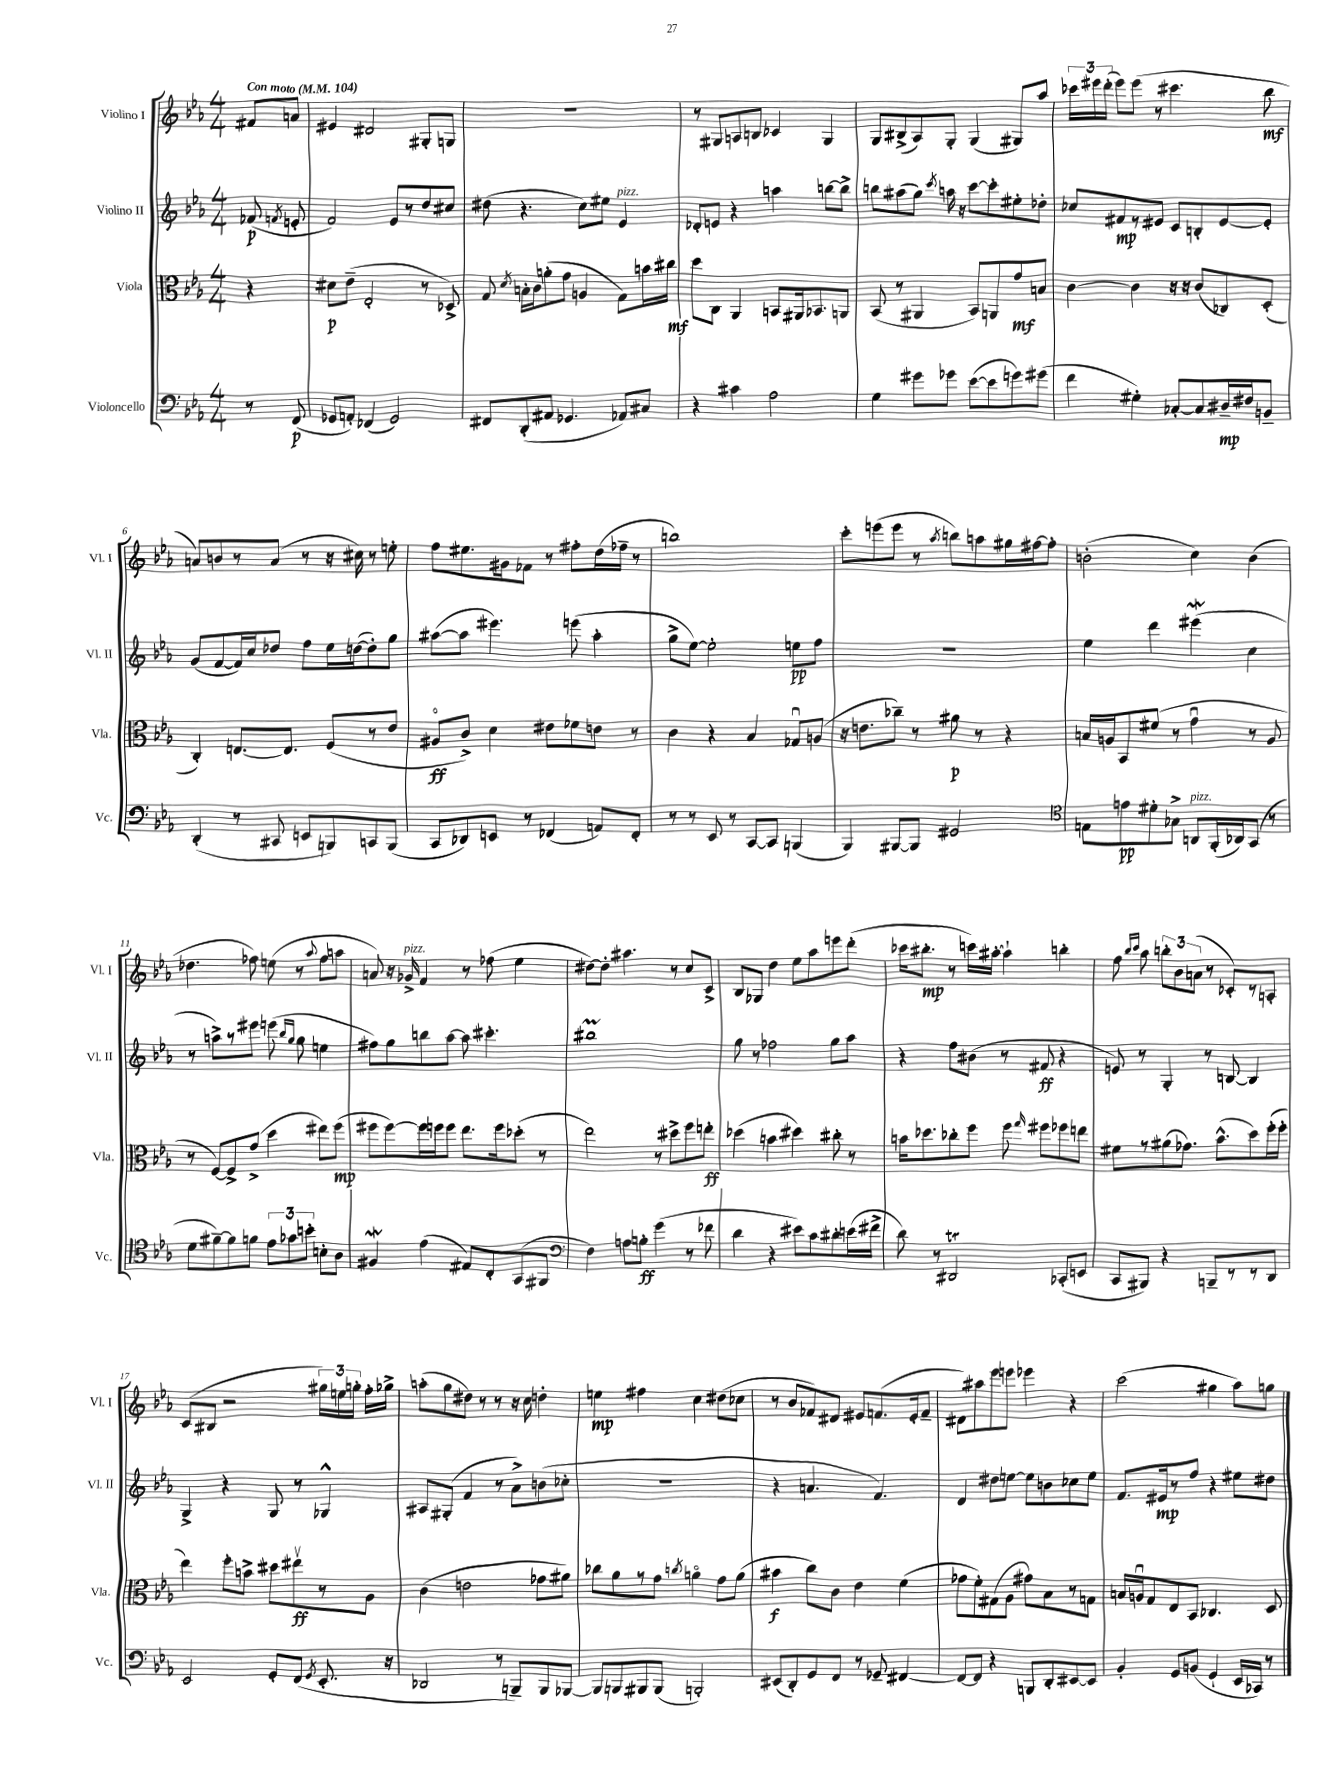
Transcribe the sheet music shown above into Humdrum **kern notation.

**kern	**kern	**kern	**kern
*staff4	*staff3	*staff2	*staff1
*clefF4	*clefC3	*clefG2	*clefG2
*k[b-e-a-]	*k[b-e-a-]	*k[b-e-a-]	*k[b-e-a-]
*M4/4	*M4/4	*M4/4	*M4/4
*MM104	*MM104	*MM104	*MM104
8r	4r	(8f-/	8f#/L
.	.	8qf/	.
(8FF/	.	8e'/	8a/J
=	=	=	=
8GG-/L	8d#\L	2f/)	4e#/
8AA'/J)	(8e-~\J	.	.
(4FF-/	2E-'/	.	2d#/
2GG-/)	.	8e-/L	.
.	.	8r	.
.	8r	8dd/	8G#'/L
.	8D-^/)	8cc#/J	8G/J
=	=	=	=
8FF#/L	8G/	(8dd#\	1r
.	8qd/	.	.
(8DD'/	16B'\LL	4.r	.
.	16c\J	.	.
8AA#/J	(8a'\	.	.
4.GG-/	8g\J	.	.
.	4A/	8cc\L)	.
.	.	8ee#\J	.
8AA-/L)	8G\L)	4e-/	.
8C#/J	16b\L	.	.
.	16cc#\JJ	.	.
=	=	=	=
4r	8dd\L	8d-'/L	8r
.	8C\J	8e/J	8G#/L
4c#\	4AA-/	4r	8A/
.	.	.	8B/J
2A-\	8BB/L	4aa\	4c-/
.	16AA#/k	.	.
.	8.BB-/	.	.
.	.	[8bb\L	4G#/
.	8AA/J	8bb^\]J	.
=	=	=	=
4G\	(8BB-/	8bb\L	8G/L
.	8r	(8aa#\	(8B#^/
8g#\L	4AA#/	8gg\J)	8A-/)
.	.	8qccc/	.
8g-\J	.	16aa\	8G'/J
.	.	16r	.
([8e-\L	8BB-/L)	[8ccc\L	(4G/
8e-\]	8AA/	8ccc'\]	.
8g\)	8g/	8ee#'\	8G#/L)
(8g#\J	8B/J	8dd-'\J	8aa-/J
=	=	=	=
4f\	[4c\	8cc-/L	24ccc-\LL
.	.	.	24eee#\
.	.	.	(24ddd'\JJ
.	.	8f#/	8eee#\L)
4G#'\)	4c\]	8r	(8eee#\J
.	.	8e#/J	8r
[8C-'/L	16r	8c/L	4.ccc#\
.	16r	.	.
8C-/]	(8c/L	8B'/	.
16D#~/L	8C-/)	[8e#/	.
16F#/J	.	.	.
8BB~/J	(8D'/J	8e#'/]J	8bb-\
=	=	=	=
(4DD'/	4C'/)	(8g/L	8a/L)
.	.	[8f/	8b/
8r	[8.E/L	16f/]L)	8r
.	.	16cc/J	.
8CC#/	.	8dd-/J	(8a/J
.	8.E/]J	.	.
8EE/L	.	8ff\L	8r
8BBB/)	(8F/L	16ee-\L	16r
.	.	([16dd\J	16cc#\)
8CC/	8r	8dd'\])	8r
(8BBB/J	8e-/J	8gg\J	8ee'\
=	=	=	=
8CC/L	8A#o/L	([8aa#\L	8ff\L
8DD-/)	8c^/J)	8aa#\]J	8.ee#\
8EE/J	4d\	4.eee#\)	.
.	.	.	16g#\k
8r	.	.	8f-\J
(4FF-/	8e#\L	.	8r
.	8f-\	(8eee\	8ff#'\L
8AA/L)	8e\J	4aa#'\	(16dd\L
.	.	.	16ff-~\JJ
8FF-'/J	8r	.	8r
=	=	=	=
8r	4c\	8gg^\L	1bb)
8r	.	[8ee-\J)	.
8EE-/	4r	2ee-'\]	.
8r	.	.	.
[8CC/L	4B-/	.	.
8CC/]J	.	.	.
(4BBB/	8G-u/L	8ee\L	.
.	(8A/J	8ff\J	.
=	=	=	=
4BBB-/)	16r	1r	8ccc'\L
.	8.e\L	.	.
.	.	.	(8eee\
[8BBB#/L	8cc-~\J)	.	8eee\J
8BBB#/]J	8r	.	8r
.	.	.	8qaa-/
2GG#/	8a#\	.	8bb\L)
.	8r	.	8aa\
.	4r	.	16gg#\L
.	.	.	[16ff#\J
.	.	.	8ff#'\]J
=	=	=	=
*clefC4	*	*	*
8E\L	16B/LL	4ee-\	(2b'\
.	16A/J	.	.
8e\	8BB-/	.	.
8d#'\	(8f#/J	4ddd\	.
8G-^\J	8r	.	.
8AA/L	4gu\	(4eee#\	4cc\)
(16FF'/L	.	.	.
16AA-/J)	.	.	.
(8GG/J	8r	4cc\	(4b\
8r	8A/	.	.
=	=	=	=
8d\L	8r	8r	4.dd-\
[8f#~\)	[8F/L)	8aa^\L)	.
8f#\]	8F^/]	8r	.
8f\J	(8g^/J	8eee#\J	8ff-\)
12e-\L	4dd\	(8eee\	(8ee\
12g-\	.	.	.
.	.	16qqbb-/LL	.
.	.	16qqgg/JJ	.
.	.	8gg\	8r
12b'\J	.	.	.
.	.	.	8qqaa-/
8B'\L	8ee#\L)	4ee\	8ff-\L
8A-\J	(8ff\J	.	8aa\J
=	=	=	=
4F#/	8ff#\L	8ff#\L)	8a/)
.	[8ff#\)	8gg\	16r
.	.	.	16g-^/
(4e-\	16ff#\]L	8bb\	4f/
.	16ff\J	.	.
.	8ff\J	[8aa-\J	.
8E#/L)	8.ee-\L	8aa-\]	8r
8C'/	.	4.ccc#'\	(8ff-\
.	16ff\k	.	.
(8GG/	(8dd-'\J	.	4ee-\
8FF#/J	8r	.	.
=	=	=	=
*clefF4	*	*	*
4F\)	2ee-\)	1bb#	[8dd#\L)
.	.	.	8dd#'\]J
8A\L	.	.	4.aa#\
8B'\J	.	.	.
(4g\	8r	.	.
.	8dd#^\L	.	8r
8r	8ff\	.	8cc/L
8f-\	8ee'\J	.	8c^/J
=	=	=	=
4d\	(4dd-\	8gg\	8B-/L
.	.	8r	8G-/J
4r	4b\	2ff-\	4dd\
8e#\L)	4dd#\)	.	8ee-\L
8c\	.	.	8aa-\
8d#'\	8cc#'\	8gg\L	8eee\
(16e\L	8r	8aa-\J	(8ddd'\J
16f#^\JJ	.	.	.
=	=	=	=
8d\)	16b\LK	4r	16ccc-\LK
.	8.dd-\	.	8.bb#'\J
8r	.	.	.
2DD#/	8cc-'\	8ff\L	8r
.	8ff\J	(8b#\J	16ccc\LL)
.	.	.	[16aa#'\JJ
.	8ff\	8r	4aa#`\]
.	16qqgg/	.	.
.	8ff#\L	8f#/	.
(8CC-'/L	8ff-\	4r	4bb'\
8EE/J	8ee\J	.	.
=	=	=	=
8CC/L	8f#\L	8e/)	8ff\
.	.	.	16qqbb-/LL
.	.	.	16qqccc/JJ
8BBB#/J)	8r	8r	8aa-\
4r	(8a#\	4G'/	12bb'\L
.	.	.	12b-\
.	8.g-\J)	.	.
.	.	.	(12a\J
8BBB~/L	.	8r	8r
.	(8.b-^^\L	.	.
8r	.	[8B/	8c-'/L)
8r	8dd\)	4B/]	8r
8DD/J	(16ff'\L	.	8A'/J
.	16ff'\JJ	.	.
=	=	=	=
2EE-/	4ee-\)	4G^/	(8c/L
.	.	.	8B#/J
.	8ff'\L	4r	2r
.	8b^\J	.	.
8GG'/L	8dd#\L	8G/	.
(8FF/J	8ee#v\	8r	.
8qGG/	.	.	.
8.EE-'/	8r	4G-^^/	24gg#\LL)
.	.	.	24ee\
.	.	.	24gg'\JJ
.	8A-\J	.	16ff'\LL
16r	.	.	16gg-^\JJ
=	=	=	=
2DD-/	(4c\	8A#/L	(8aa'\L
.	.	(8G#'/J	8gg\
.	2e\	4f/	8dd#\J)
.	.	.	8r
8r	.	8r	8r
8BBB~/L)	.	8a-^\L)	16r
.	.	.	16cc\
8BBB/	8g-\L	(8b\	4dd'\
[8BBB-/J	8a#\J)	8cc-'\J	.
=	=	=	=
8BBB-/]L	8cc-\L	1r	4ee\
8BBB/	8a-\	.	.
8BBB#/	8r	.	4ff#\
(8BBB#/J	8g\J	.	.
.	8qcc/	.	.
2BBB'/)	4ao\	.	4cc\
.	8g\L	.	(8dd#\L
.	(8a\J	.	8cc-\J
=	=	=	=
(8EE#/L	4b#\	4r	8r
8DD'/)	.	.	8b-/L
8GG/	8cc\L)	4.a/	8f-/)
8FF/J	8c\J	.	8d#/J
8r	4e-\	.	8e#/L
8GG-~/	.	4.f/)	(8.f/
[4FF#/	(4f\	.	.
.	.	.	16e#'/k
.	.	.	8f~/J
=	=	=	=
8FF#/_L	8g-\L	4d/	8d#\L)
8FF#/]J	8f'\)	.	8aa#\
4r	(8G#\	8dd#\L	8eee-\
.	8A-\J	[8ee\J	8eee\J
8BBB/L	8g#\L)	8ee\]L	4eee-\
8DD'/	8B-\	8b\	.
[8EE#/	8r	8cc-\	4r
8EE#/]J	8G\J	8ee\J	.
=	=	=	=
4BB-'/	16B/LL	8.f/L	(2ccc\
.	16Au/J	.	.
.	8G/	.	.
.	.	16e#/k	.
8GG/L	8E-/	8r	.
(8BB/J	8BB-/J	8ff/J	.
4GG`/	4.C-/	4r	4gg#\
16EE-/LL	.	8ee#\L	8aa-\L)
16CC-/JJ)	.	.	.
8r	8D/	8dd#\J	8gg\J
==	==	==	==
*-	*-	*-	*-
